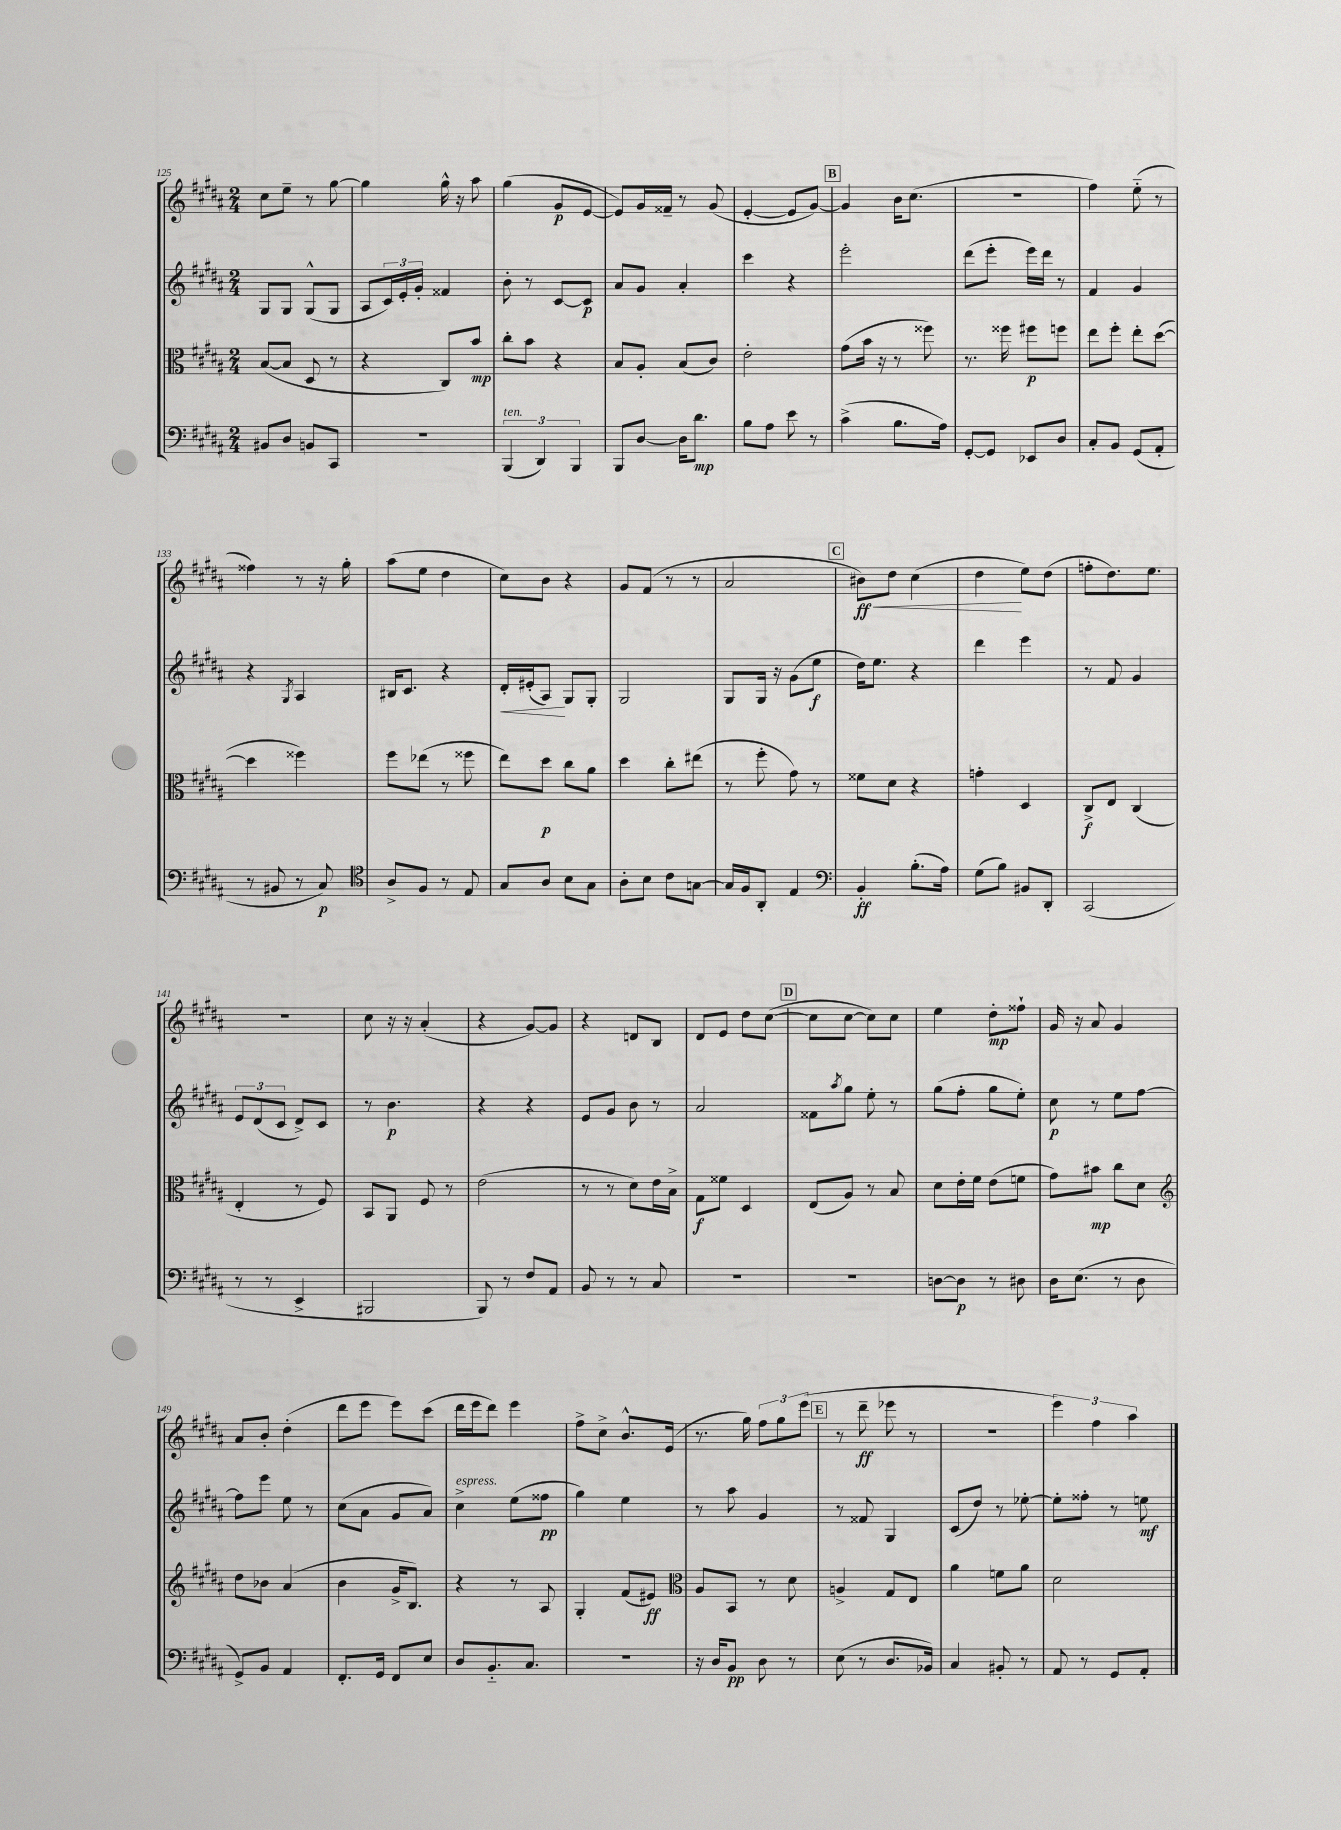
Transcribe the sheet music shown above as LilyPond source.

<<
\new StaffGroup <<
\new Staff = "s0" {
    \clef treble \key b \major \numericTimeSignature \time 2/4
    cis''8 e''8-- r8 gis''8~ |
    gis''4 gis''16-^ r16 ais''8 |
    gis''4( gis'8\p e'8~ |
    e'8) gis'16 fisis'16-- r8 gis'8( |
    e'4~-. e'8 gis'8~) |
    \mark \markup { \box "B" } gis'4 b'16 cis''8.( |
    r2 |
    fis''4) e''8-_( r8 |
    fisis''4) r8 r16 gis''16-. |
    ais''8( e''8 dis''4 |
    cis''8) b'8 r4 |
    gis'8 fis'8( r8 r8 |
    ais'2 |
    \mark \markup { \box "C" } bis'8\ff\<) dis''8 cis''4( |
    dis''4\! e''8) dis''8( |
    f''8-. dis''8.) e''8. |
    r2 |
    cis''8 r16 r16 ais'4-.( |
    r4 gis'8~) gis'8 |
    r4 d'8 b8 |
    dis'8 e'8 dis''8 cis''8~( |
    \mark \markup { \box "D" } cis''8 cis''8~ cis''8) cis''8 |
    e''4 dis''8-.\mp fisis''8-! |
    gis'16 r16 ais'8 gis'4 |
    ais'8 b'8-. dis''4-.( |
    dis'''8 e'''8 e'''8) cis'''8( |
    dis'''16 e'''16 dis'''8) e'''4 |
    fis''8-> cis''8-> b'8.-^ e'16( |
    r8. gis''16) \tuplet 3/2 { fis''8 gis''8 e'''8( } |
    \mark \markup { \box "E" } r8 dis'''8--\ff ees'''8 r8 |
    R2 |
    \tuplet 3/2 { e'''4) fis''4 ais''4 } \bar "|." |
}
\new Staff = "s1" {
    \clef treble \key b \major \numericTimeSignature \time 2/4
    gis8 gis8 gis8-^( gis8 |
    ais8 \tuplet 3/2 { cis'16) e'16-. gis'16-. } fisis'4 |
    b'8-. r8 cis'8~ cis'8\p |
    ais'8 gis'8 ais'4-. |
    cis'''4 r4 |
    \mark \markup { \box "B" } e'''2-. |
    dis'''8( e'''8-. e'''16) dis'''16 r8 |
    fis'4 gis'4 |
    r4 \acciaccatura { gis8 } ais4 |
    bis16 cis'8. r4 |
    dis'16-.\< eis'16-.( ais8\!) gis8 gis8-. |
    gis2 |
    gis8 gis16 r16 gis'8( e''8\f |
    \mark \markup { \box "C" } dis''16) e''8. r4 |
    dis'''4 e'''4 |
    r8 fis'8 gis'4 |
    \tuplet 3/2 { e'8 dis'8( cis'8 } dis'8->) cis'8 |
    r8 b'4.\p |
    r4 r4 |
    e'8 gis'8 b'8 r8 |
    ais'2 |
    \mark \markup { \box "D" } fisis'8 \acciaccatura { ais''8 } gis''8 e''8-. r8 |
    gis''8( fis''8-. gis''8 e''8-.) |
    cis''8\p r8 e''8 fis''8~ |
    fis''8 e'''8 e''8 r8 |
    cis''8( ais'8 gis'8 ais'8) |
    cis''4->^\markup { \italic "espress." } e''8( fisis''8\pp |
    gis''4) e''4 |
    r8 ais''8 gis'4 |
    \mark \markup { \box "E" } r8 fisis'8 gis4 |
    cis'8( dis''8) r8 ees''8~-. |
    ees''8-. fisis''8-. r8 e''8\mf \bar "|." |
}
\new Staff = "s2" {
    \clef alto \key b \major \numericTimeSignature \time 2/4
    b8~( b8 dis8 r8 |
    r4 cis8) b'8\mp |
    cis''8-. b'8 r4 |
    b8 ais8-. b8( cis'8) |
    e'2-. |
    \mark \markup { \box "B" } gis'8( b'16 r16 r8 fisis''8) |
    r8. fisis''16 fis''8\p f''8 |
    e''8 fis''8-. e''8-. dis''8~( |
    dis''4 fisis''4) |
    fis''8 ees''8( r8 fisis''8 |
    e''8) dis''8\p cis''8 ais'8 |
    dis''4 cis''8-. eis''8( |
    r8 fis''8-. gis'8) r8 |
    \mark \markup { \box "C" } fisis'8 dis'8 r4 |
    g'4-. dis4 |
    cis8->\f e8 cis4( |
    e4-. r8 fis8) |
    b,8 ais,8 fis8 r8 |
    e'2( |
    r8 r8 dis'8) e'16 b16-> |
    gis8\f fisis'8 dis4 |
    \mark \markup { \box "D" } e8( ais8) r8 b8 |
    dis'8 e'16-. fis'16 e'8( f'8 |
    gis'8) bis'8\mp cis''8 dis'8 |
    \clef treble dis''8 bes'8 ais'4( |
    b'4 gis'16-> b8.) |
    r4 r8 ais8 |
    gis4-. fis'8( eis'8\ff) |
    \clef alto ais8 b,8 r8 dis'8 |
    \mark \markup { \box "E" } a4-> gis8 e8 |
    ais'4 f'8 ais'8 |
    dis'2 \bar "|." |
}
\new Staff = "s3" {
    \clef bass \key b \major \numericTimeSignature \time 2/4
    bis,8 dis8 b,8 cis,8 |
    r2 |
    \tuplet 3/2 { b,,4^\markup { \italic "ten." }( dis,4) b,,4 } |
    b,,8 dis8~ dis16 dis'8.\mp |
    b8 ais8 e'8 r8 |
    \mark \markup { \box "B" } cis'4->( b8. ais16) |
    gis,8~-. gis,8 ees,8 dis8 |
    cis8-. b,8 gis,8( ais,8-. |
    r8 bis,8 r8 cis8\p) |
    \clef tenor ais8-> fis8 r8 e8 |
    gis8 ais8 b8 gis8 |
    ais8-. b8 cis'8 g8~ |
    g16 fis16 ais,8-. e4 |
    \mark \markup { \box "C" } \clef bass b,4-.\ff b8.-.( ais16) |
    gis8( b8) bis,8 dis,8-. |
    cis,2( |
    r8 r8 e,4-> |
    bis,,2 |
    b,,8) r8 fis8 ais,8 |
    b,8 r8 r8 cis8 |
    R2 |
    \mark \markup { \box "D" } R2 |
    d8~ d8\p r8 dis8 |
    dis16 e8.( r8 dis8 |
    gis,8->) b,8 ais,4 |
    fis,8.-. gis,16 fis,8 e8 |
    dis8 b,8.-_ cis8. |
    R2 |
    r16 dis16 b,8\pp dis8 r8 |
    \mark \markup { \box "E" } e8( r8 dis8. bes,16) |
    cis4 bis,8-. r8 |
    ais,8 r8 gis,8 ais,8-. \bar "|." |
}
>>
>>
\layout { \context { \Score currentBarNumber = #125 } }
